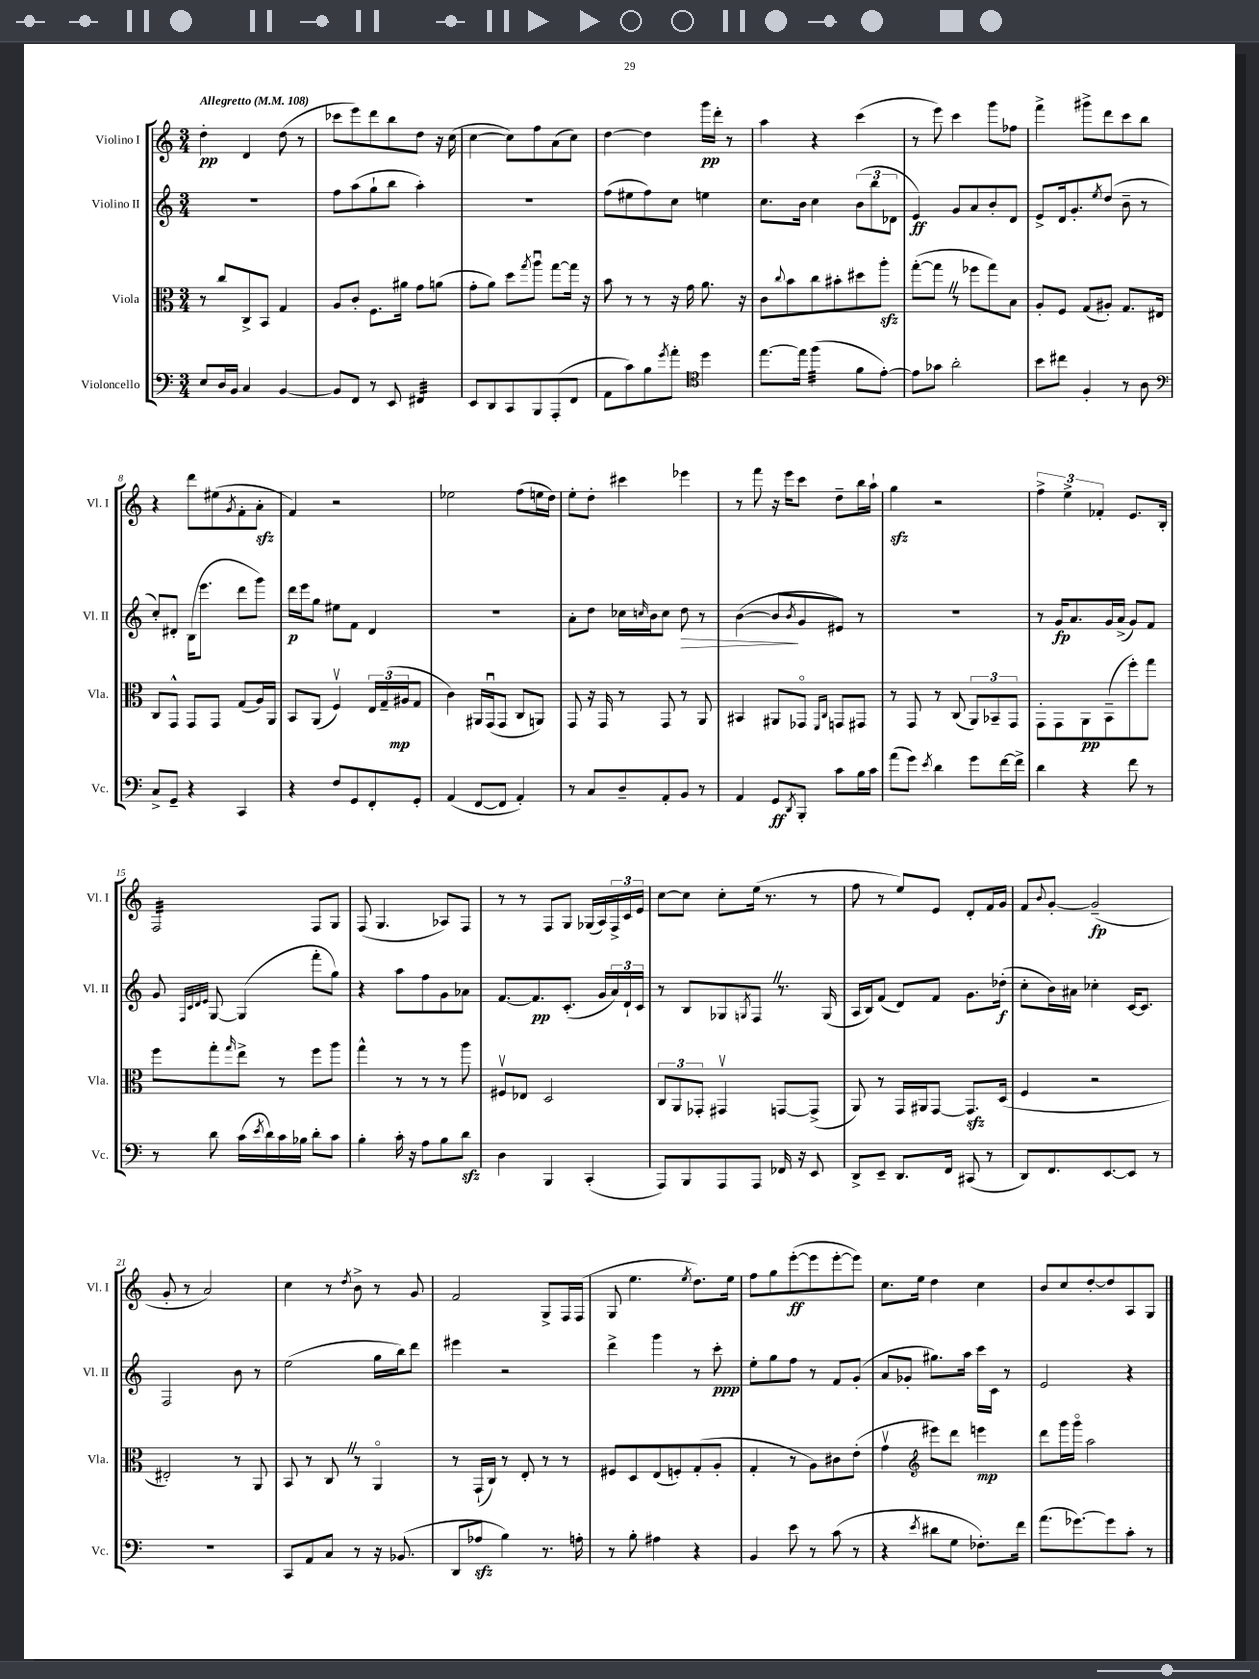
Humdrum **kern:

**kern	**kern	**kern	**kern
*staff4	*staff3	*staff2	*staff1
*clefF4	*clefC3	*clefG2	*clefG2
*k[]	*k[]	*k[]	*k[]
*M3/4	*M3/4	*M3/4	*M3/4
*MM108	*MM108	*MM108	*MM108
8E	8r	2.r	4dd'
16D	8cc	.	.
16BB	.	.	.
4C	8C^	.	4d
.	8BB	.	.
[4BB	4G	.	(8dd
.	.	.	8r
=	=	=	=
8BB]	8A	8ff	8ccc-
8FF	8c'	(8aa	8eee)
8r	8.F	8gg`	8ddd
8EE	.	8bb	8bb
.	16a#	.	.
4FF#	8g	4aa')	8dd
.	(8a	.	16r
.	.	.	(16cc
=	=	=	=
8EE	8g'	2.r	[4cc
8DD	8a)	.	.
8CC	8dd	.	8cc])
.	8qgg	.	.
8BBB	8aau	.	8ff
(8AAA'	[8gg	.	(8a
8FF	16gg]	.	8cc)
.	16r	.	.
=	=	=	=
8AA	8b	(8ff	[4dd
8c)	8r	8ee#	.
8B	8r	8ff)	4dd]
8qg	.	.	.
8a'	16r	8cc	.
.	16g	.	.
*clefC4	*	*	*
4dd	8.a	4ee	16ggg
.	.	.	16ddd'
.	.	.	8r
.	16r	.	.
=	=	=	=
[8.ee	8c	8.cc	4aa
.	8qqcc	.	.
.	8b	.	.
16ee]	.	16b	.
(4ff	8cc	4cc	4r
.	8b#'	.	.
8f	8dd#	(12b	(4ccc
.	.	12bb	.
[8e')	8aa'	.	.
.	.	12d-	.
=	=	=	=
8e]	([8gg'	4e)	8r
8g-	8gg]	.	8eee)
2a'	8r	8g	4ccc
.	8ff-	8a	.
.	8gg)	8b'	8ggg
.	8B	8d	8ff-
=	=	=	=
8b	8A'	8e^	4fff^
8cc#	8F	16d	.
.	.	8.g'	.
4F'	(8G	.	8ggg#^
.	.	8qee	.
.	8A#')	(8dd	8ddd
8r	8.G	8b~	8ccc
8A	.	8r	8bb
.	16E#	.	.
=	=	=	=
*clefF4	*	*	*
8C^	8C	8cc')	4r
8GG~	8GG^^	8d#'	.
4r	8GG	(16B	8ddd
.	.	8.eee	.
.	8GG	.	(8ee#
.	.	.	8qg
4CC	(8G	8ddd	8f'
.	16A)	8ggg)	8a'
.	16AA	.	.
=	=	=	=
4r	8BB	16ddd	4f)
.	.	16eee	.
.	(8AA	8gg	.
8F	4Fv)	8ee#	2r
8GG	.	8f	.
8FF'	24E	4d	.
.	(24G~	.	.
.	24A#	.	.
8GG'	8G	.	.
=	=	=	=
(4AA	4c)	2.r	2ee-
[8FF	16AA#	.	.
.	(16GGu	.	.
8FF]	8GG	.	.
4AA')	8C	.	(8ff
.	8AA)	.	16ee
.	.	.	16dd)
=	=	=	=
8r	8GG	8a'	8ee'
8C	16r	8dd	8dd'
.	16GG	.	.
8D~	8r	16cc-	4ccc#
.	.	16qqcc	.
.	.	16b	.
8AA'	8GG	8cc	.
8BB	8r	8dd	4eee-
8r	8AA	8r	.
=	=	=	=
4AA	4BB#	([4b	8r
.	.	.	8fff
8GG	8AA#	8b]	16r
.	.	.	16eee
8qDD	.	8qb	.
8BBB'	8GG-o	8g	8ccc
.	16qqFF	.	.
.	16qqC	.	.
8c	8GG	8e#)	8dd~
16B	8GG#	8r	16bb
16c	.	.	16aa`
=	=	=	=
(8a	8r	2.r	4gg
8g)	8GG	.	.
8qe	.	.	.
4d	8r	.	2r
.	(8C	.	.
8g	12AA)	.	.
.	12BB-~	.	.
[16f	.	.	.
.	12GG	.	.
16f^]	.	.	.
=	=	=	=
4d	8GG'	8r	6ff^
.	8GG	16g	.
.	.	.	6ee^
.	.	8.a	.
4r	8AA	.	.
.	.	.	6f-'
.	(8BB~	16g	.
.	.	(16a^	.
8f	8ff')	8g)	8.e
8r	8gg	8f	.
.	.	.	16B'
=	=	=	=
8r	8ff	8g	2F
.	.	32qqF	.
.	.	32qqc	.
.	.	32qqd	.
.	.	32qqe	.
8d	8gg'	[8G	.
.	16qqgg	.	.
(16c	8ee^	(4G]	.
8qe	.	.	.
16d)	.	.	.
16c	8r	.	.
16B-	.	.	.
8d'	8ff	8fff'	8F
8c	8aa	8gg)	8G
=	=	=	=
4B'	4gg^^	4r	(8F
.	.	.	4.G
16c'	8r	8aa	.
16r	.	.	.
8A	8r	8ff	.
8B	8r	8g	8A-)
8d	8aa	8a-	8F
=	=	=	=
4D	8F#v	[8.f	8r
.	8E-	.	8r
.	.	8.f]	.
4BBB	2D	.	8F
.	.	(8.c'	8G
(4CC'	.	.	(16G-
.	.	16g	16A)
.	.	24a)	24F^
.	.	24d`	24c
.	.	24c	24e
=	=	=	=
8AAA)	12C	8r	[8cc
.	12AA	.	.
8BBB	.	8B	8cc]
.	12GG-'	.	.
8AAA	4GG#v	8G-	8cc'
.	.	8qG	.
8AAA	.	8F	(16ee
.	.	.	8.r
16FF-	[8GG	8.r	.
16r	.	.	.
8EE	(8GG^]	.	8r
.	.	(16G	.
=	=	=	=
8DD^	8AA)	16A	8ff
.	.	16B)	.
8EE~	8r	(8f	8r
8.DD	16GG	8d)	8ee)
.	16AA#	.	.
.	[8GG	8f	8e
16FF	.	.	.
(8CC#	8.GG]	8.g	8d'
8r	.	.	16f
.	(16D	(16dd-'	16g
=	=	=	=
8DD)	4F	8cc'	8f
.	.	.	8qqb
8.FF	.	16b)	[8g'
.	.	16a#	.
.	2r	4cc-'	(2g~]
[8.EE	.	.	.
8EE]	.	[16c	.
.	.	8.c]	.
8r	.	.	.
=	=	=	=
2.r	2E#')	2F	8g'
.	.	.	8r
.	.	.	2a)
.	8r	8b	.
.	8AA	8r	.
=	=	=	=
8CC	8BB	(2ee	4cc
8AA	8r	.	.
8C	8C	.	8r
.	.	.	8qdd
8r	8r	.	8b^
16r	4AAo	16gg	8r
(8.BB-	.	16bb)	.
.	.	8ddd	8g
=	=	=	=
8DD	8r	4eee#	2f
8A-	(16GG`	.	.
.	16C)	.	.
4B)	8r	2r	.
.	8E'	.	.
8.r	8r	.	8G^
.	8r	.	16F
16A'	.	.	(16F
=	=	=	=
8r	8F#	4ddd^	8G
8B'	8D	.	4.ee
4A#	(8E	4ggg	.
.	8F')	.	.
.	.	.	8qee
4r	(8G'	8r	8.dd)
.	8A'	8ccc'	.
.	.	.	16ee
=	=	=	=
4BB	4G'	8ee'	8ff
.	.	8gg	8gg
8e	8r	8ff	([8eee'
8r	8A)	8r	8eee]
(8c	8c#	8f	[8eee'
8r	(8e'	(8g'	8eee])
=	=	=	=
4r	4gv	8a	8.cc
.	.	8g-'	.
.	.	.	16ee
*	*clefG2	*	*
8qe	.	.	.
8d#	8eee#)	8.gg#)	4dd
8G	8ddd	.	.
.	.	16aa	.
8.F-')	4eee	16ccc	4cc
.	.	16c	.
.	.	8r	.
16f	.	.	.
=	=	=	=
(8.a	8ddd	2e	8b
.	16ggg	.	8cc
[8.g-)	16gggo	.	.
.	2aa	.	[8dd'
8g-]	.	.	8dd]
8c'	.	4r	8A
8r	.	.	8G
==	==	==	==
*-	*-	*-	*-
